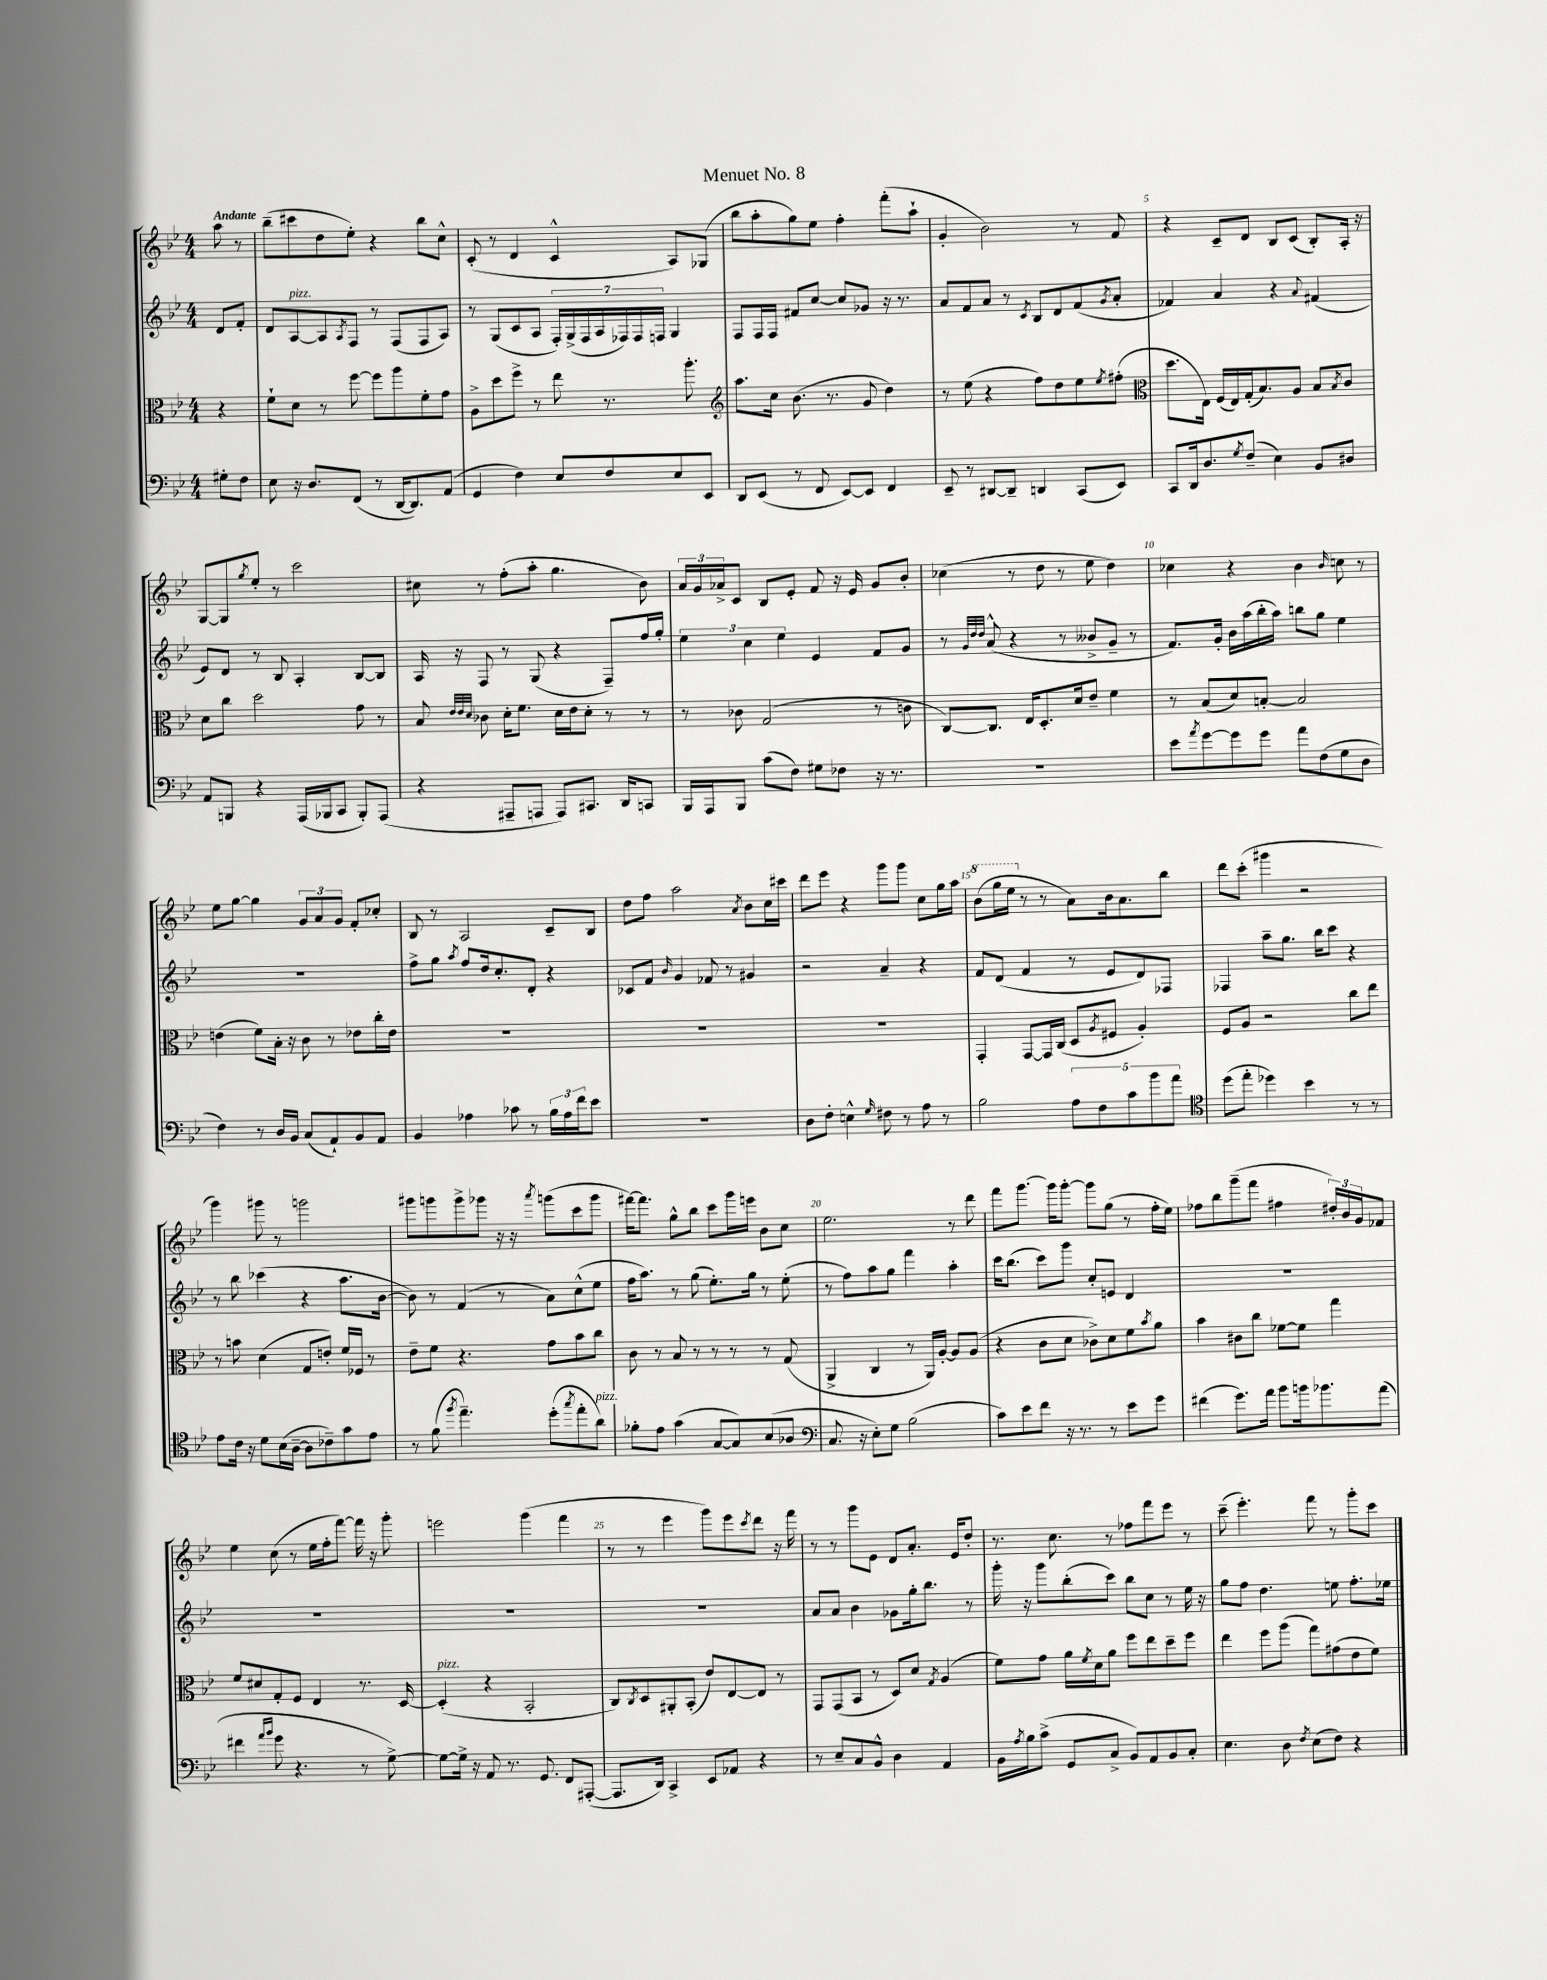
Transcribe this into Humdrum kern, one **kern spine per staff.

**kern	**kern	**kern	**kern
*part4	*part3	*part2	*part1
*staff4	*staff3	*staff2	*staff1
*clefF4	*clefC3	*clefG2	*clefG2
*k[b-e-]	*k[b-e-]	*k[b-e-]	*k[b-e-]
*M4/4	*M4/4	*M4/4	*M4/4
=	=	=	=
!	!	!	!LO:TX:a:B:t=Andante
8G#X'\L	4r	8d/L	8aa\
8F\J	.	8f'/J	8r
=1	=1	=1	=1
8E-\	8f`\L	8d/L	(8bb-~\L
!	!	!LO:TX:a:i:t=pizz.	!
16r	8d\J	[8A/	8ccc#X\
8.D/L	.	.	.
.	8r	8A/]	8dd\
.	.	8qA/	.
(8FF/J	[8ff\	8F/J	8ee-'\J)
8r	8ff\L]	8r	4r
[16DD/KL	8aa\	(8F/L	.
8.DD/])	.	.	.
.	8f'\	8F/	8bb-\L
(8AA/J	8g\J	8A/J)	8cc^^\J
=2	=2	=2	=2
4GG/	8A^\L	8r	(8c'/
.	8dd\	(8G/L	8r
4F\)	8ff^\J	8c/	4d/
.	8r	8A/J	.
8E-/L	8ee-\	28F'/LL)	4c^^/
.	.	(28G^/	.
.	.	28F/	.
.	.	28A/	.
8F/	8.r	.	.
.	.	28F-X/)	.
.	.	28F-/	.
.	.	28Fn/JJ	.
8E-/	.	4G/	8A/L)
.	8.aa'\	.	.
8EE-/J	.	.	(8G-X/J
=3	=3	=3	=3
*	*clefG2	*	*
8DD/L	8.aa\L	8F/L	8bb-\L
(8EE-/J	.	16F/L	8aa'\
.	16cc\Jk	16F/JJ	.
8r	(8.b-\	8f#X/L	8gg\)
8FF/	.	[8cc/J	8ee-\J
.	8.r	.	.
[8EE-/L)	.	8cc/L]	4ff'\
8EE-/J]	8g/	8g-X/J	.
4FF/	4dd\)	16r	(8fff'\L
.	.	8.r	.
.	.	.	8aa`\J
=4	=4	=4	=4
8EE-~/	8r	8a/L	4g'/
8r	(8ee-\	8f/	.
[8DD#X/L	4r	8a/J	2b-\)
8DD#~/J]	.	8r	.
.	.	8qc/	.
4DDn/	8ff\L)	8B-/L	.
.	8dd\	8d/	.
(8CC/L	8ee-\	(8f/	8r
.	8qee-/	8qg/	.
8EE-/J)	(8ff#X'\J	8a'/J	8f/
=5	=5	=5	=5
*	*clefC3	*	*
8CC/L	8.dd\L	4f-X/)	4r
16DD/k	.	.	.
8.D/	16E-\Jk)	.	.
.	(16F/LL	4a/	8c~/L
.	16E-/)	.	.
8qG/	.	.	.
(8F~/J	(16G'/J	.	8d/J
.	8.B-/)	.	.
4E-\)	.	4r	8B-/L
.	8A/J	.	(8c/J
.	.	8qqa/	.
8BB-/L	8B-/L	(4f#X/	8B-'/L)
.	8qB-/	.	.
8D#X/J	8c/J	.	16A'/Jk
.	.	.	16r
!!LO:LB:g=z
=6	=6	=6	=6
8AA/L	8d\L	8e-/L)	[8G/L
8BBBn/J	8cc\J	8d/J	8G/]
.	.	.	8qgg/
4r	2dd\	8r	8ee-'/J
.	.	8B-/	8r
(16AAA/LL	.	4A'/	2ccc\
16BBB-X/J	.	.	.
8CC/J	.	.	.
8BBB-'/L)	8g\	[8B-/L	.
(8AAA/J	8r	8B-/J]	.
=7	=7	=7	=7
4r	8B-/	16A/	8cc#X\
.	.	16r	.
.	32qqe-/LLL	.	.
.	32qqe-/	.	.
.	32qqd/JJJ	.	.
.	8c-X\	8F/	8r
8AAA#X~/L	16d'\KL	8r	(8ff'\L
.	8.f\J	.	.
8AAAn/J	.	(8G/	8aa'\J
8AAA/L)	16d\LL	4r	4.gg\
.	16e-\J	.	.
8.CC#X/J	8d'\J	.	.
.	8r	8F~/L)	.
16DD/KL	.	.	.
8CCn/J	8r	16ff/L	8b-\)
.	.	16gg'/JJ	.
=8	=8	=8	=8
16BBB-/LL	8r	6ee-\	24a/LL
.	.	.	24g/
16AAA/J	.	.	.
.	.	.	24a-X^/J
8BBB-/J	8c-X\	.	8c/J
.	.	6cc\	.
(8c\L	(2G/	.	8B-/L
.	.	6ee-\	.
8F\J)	.	.	8e-'/J
8G#X\L	.	4e-/	8f/
8F-X\J	.	.	16r
.	.	.	16e-/
16r	8r	8f/L	8g/L
8.r	.	.	.
.	8cn\	8g/J	8b-'/J
=9	=9	=9	=9
1r	[8C/L)	8r	(4cc-X\
.	.	32qqg/LLL	.
.	.	32qqdd/	.
.	.	32qqdd/JJJ	.
.	8.C/J]	(8a^^/	.
.	.	4r	8r
.	16E-/KL	.	.
.	8.D'/	.	8dd\
.	.	8r	8r
.	16d/k	.	.
.	8e-~/J	8b--X^/L	8ee-\
.	4f\	8g~/J	4dd\)
.	.	8r	.
=10	=10	=10	=10
8e-\L	8r	8.f/L)	4cc-X\
8qa/	.	.	.
[8g\	(8B-/L	.	.
.	.	16g'/Jk	.
8g\]	8d/)	16b-\LL	4r
.	.	(16aa\	.
8g\J	[8Bn'/J	16bb-'\	.
.	.	16aa\JJ)	.
8a\L	2B/]	8bbn\L	4b-\
(8F\	.	8gg\J	.
.	.	.	16qqb-/
8G\	.	4ee-\	8ccn\
8D\J	.	.	8r
!!LO:LB:g=z
=11	=11	=11	=11
4F\)	(4en\	1r	8ee-\L
.	.	.	[8gg\J
8r	8f\L)	.	4gg\]
16D/LL	16B-'\Jk	.	.
16BB-/JJ	16r	.	.
(8C/L	8c\	.	12g/L
.	.	.	12a/
8AA`/)	8r	.	.
.	.	.	12g/J
8BB-/	8e-X\L	.	8f'/L
8AA/J	16cc'\L	.	8cc-X'/J
.	16e-\JJ	.	.
=12	=12	=12	=12
4BB-/	1r	8ff^\L	8B-/
.	.	8gg\J	8r
.	.	8qaa/	.
4A-X\	.	8ff/L	2A/
.	.	16dd/k	.
.	.	8.cc'/	.
8c-X\	.	.	.
8r	.	8d'/J	.
24B-\LL	.	4r	8c~/L
24A-\	.	.	.
24f\J	.	.	.
8e-\J	.	.	8B-/J
=13	=13	=13	=13
1r	1r	8c-X/L	8dd\L
.	.	8f/J	8ff\J
.	.	16qqb-/	.
.	.	4g/	2aa\
.	.	8f-X/	.
.	.	8r	.
.	.	.	8qa/
.	.	4g#X/	8b-\L
.	.	.	16cc\L
.	.	.	16ccc#X\JJ
=14	=14	=14	=14
8D\L	1r	2r	8ddd\L
8F'\J	.	.	8eee-\J
4En^^\	.	.	4r
16qqG/	.	.	.
8F#X\	.	4a~/	8ggg\L
8r	.	.	8ggg\J
8A\	.	4r	8cc\L
8r	.	.	16gg\L
.	.	.	16aa\JJ
=15	=15	=15	=15
*	*	*	*8va
2B-\	4GG'/	8f/L	(8bb-\L
.	.	(8d/J	16ggg\L
.	.	.	16eee-\JJ
*	*	*	*X8va
.	[8GG/L	4f/	8r
.	16GG/L]	.	8r
.	(16C/JJ	.	.
10A\L	8D/L	8r	8a\L)
10F\	.	.	.
.	8qA/	.	.
.	8F#X/J	8e-/L	16b-\k
.	.	.	8.a\
10c\	.	.	.
.	4A'/)	8d/)	.
10b-\	.	.	.
.	.	8F-X/J	8bb-\J
10a\J	.	.	.
=16	=16	=16	=16
*clefC4	*	*	*
(8dd\L	8F/L	4F-X/	8ddd\L
8ee-'\J	8A/J	.	(8ccc'\J
4dd-X\)	2r	8aa~\L	4ggg#X\
.	.	8.gg\J	.
4b-\	.	.	2r
.	.	16bb-\KL	.
.	.	8ccc\J	.
8r	8cc\L	4r	.
8r	8ee-\J	.	.
!!LO:LB:g=z
=17	=17	=17	=17
8e-\L	8r	8r	4ggg\)
16c\Jk	8bn\	8bb-\	.
16r	.	.	.
8d\L	(4d\	(4ccc-X\	8ggg#X\
(16B-\L	.	.	8r
[16A~\JJ	.	.	.
8A\L]	8G/L	4r	2gggn\
8c-X~\)	8en'/J)	.	.
8g\	16f/LL	8.aa\L	.
.	16F-X/JJ	.	.
8e-\J	8r	.	.
.	.	[16b-\Jk	.
=18	=18	=18	=18
8r	8e-~\L	8b-\])	8ggg#X\L
(8f\	8f\J	8r	8gggn\
8qff/	.	.	.
4.ee-~\)	4.r	(4f/	8ggg^\
.	.	.	8ggg-X\J
.	.	8r	16r
.	.	.	16r
.	.	.	8qaaa/
(8dd'\L	8g\L	8a\L)	(8gggn\L
8qgg/	.	.	.
8ee-'\	8b-\	(8cc^^\	8ccc\
!LO:TX:a:i:t=pizz.	!	!	!
8a\J)	8cc\J	8ee-\J	8ggg\J
=19	=19	=19	=19
8f-X'\L	8c\	16ff\KL	[16fff#X\KL)
.	.	8.aa\J)	8.fff#\J]
8e-\J	8r	.	.
(4g\	8B-/	8r	8gg^^\L
.	8r	(8gg\	8bb-\J
[8G/L	8r	8.ee-'\L)	8ccc\L
8G/])	8r	.	16ggg\L
.	.	16gg\Jk	16eeen\JJ
(8B-/	8r	8r	8b-\L
8A-X/J	(8G/	(8ee-'\	8cc\J
=20	=20	=20	=20
*clefF4	*	*	*
8.C/	4AA^/	8r	2.ee-\
.	.	8ff\L)	.
16r	.	.	.
8E-'\L)	4C/	8aa\	.
8G\J	.	8gg\J	.
(2B-\	8r	4fff\	.
.	16AA/LL)	.	.
.	[16A'/JJ	.	.
.	8A/L]	4aa'\	8r
.	(8A/J	.	8ddd\
=21	=21	=21	=21
8c\L)	4r	16ccc\KL	8fff\L
.	.	(8.bb-\J	.
8e-\	.	.	[8.ggg\J
8f\J	8c\L	8ccc\L)	.
.	.	.	16ggg\KL]
16r	8d\J	8ggg\J	[8ggg'\J
8.r	.	.	.
.	8c-X^\L)	8cc'/L	8ggg\L]
8r	8d\	8en/J	(8gg\J
8e-\L	8f\	4d/	8r
.	8qb-/	.	.
8g\J	8a\J	.	16ff'\LL
.	.	.	16ee-\JJ)
=22	=22	=22	=22
(4f#X\	4b-\	1r	8ff-X\L
.	.	.	8bb-\
8.g\L)	8c#X\L	.	(8ggg~\
.	8cc\J	.	8fff\J
16a\Jk	.	.	.
8b-\L	[8f-X\L	.	4ff#X\
16bn\k	8f-\J]	.	.
8.b-X\	.	.	.
.	4gg\	.	24dd#X'/LL)
.	.	.	24b-/
.	.	.	24g/J
(8a\J	.	.	8f-X/J
!!LO:LB:g=z
=23	=23	=23	=23
4f#X\	8f/L	1r	4ee-\
.	8d#X/	.	.
16qqa/LL	.	.	.
16qqb-/JJ	.	.	.
8g\	8G'/	.	(8cc\
4.r	8F/J	.	8r
.	4E-/	.	16ee-\LL
.	.	.	16ff'\J
.	.	.	[8fff\J)
8r	8.r	.	16fff\]
.	.	.	16r
[8G^\)	.	.	8ggg'\
.	[16D/	.	.
=24	=24	=24	=24
!	!LO:TX:a:i:t=pizz.	!	!
8G\L_	(4D'/]	1r	2eeen\
16G^\Jk]	.	.	.
16r	.	.	.
8AA/	4r	.	.
8.r	.	.	.
.	2BB-'/	.	(4ggg\
8.GG/	.	.	.
8FF/L	.	.	4fff\
([8AAA#X'/J	.	.	.
=25	=25	=25	=25
8.AAA#/L]	8C/L)	1r	8r
.	8qC/	.	.
.	8D/	.	8r
16DD/Jk)	.	.	.
4CC^/	8AA#X'/	.	4eee-\
.	(8BB-'/J	.	.
8EE-/L	8e-/L)	.	8ggg\L)
8AA-X/J	[8E-/	.	8eee-\
.	.	.	8qccc/
4r	8E-/J]	.	8ddd\J
.	8r	.	16r
.	.	.	16fff\
=26	=26	=26	=26
8r	8GG/L	8a/L	8r
8E-~/L	(8GG/	8a/J	8r
8C/	8BB-/J	4b-\	8ggg\L
8BB-^^/J	8r	.	8e-\J
4D\	8D/L)	8g-X\L	8d/L
.	8d/J	16gg'\k	8.a'/J
.	.	8.bb-\J	.
.	8qG/	.	.
4AA/	(4A/	.	.
.	.	.	16e-/KL
.	.	8r	8dd'/J
=27	=27	=27	=27
16BB-\LL	8f\L)	16ggg'\	8.r
8qA/	.	.	.
16B-\J	.	16r	.
(8c^\J	8g\J	8ggg\L	.
.	.	.	8.cc\
8GG/L	16a\LL	(8bb-'\	.
.	8qf/	.	.
.	16d\J	.	.
8C^/J	8a\J	8ccc\J)	8r
8BB-/L)	8ff\L	8bb-\L	8ff-X\L
8AA/	8ee-\	8cc\J	8fff\
8BB-/	8dd~\	8r	8eee-\J
8C'/J	8ff\J	16ee-\	8r
.	.	16r	.
=28	=28	=28	=28
4.E-\	4ee-\	8gg\L	(8ccc~\
.	.	8ff\J	4.eee-'\)
.	8ff\L	4.dd\	.
8D\	(8aa\J	.	.
8qF/	.	.	.
(8E-\L	8gg\L)	.	8fff\
8F\J)	(8g#X\	8een\	8r
4r	8e-\	8.ff'\L	8ggg'\L
.	8f\J)	.	8ccc\J
.	.	16ee-X\Jk	.
==	==	==	==
*-	*-	*-	*-
